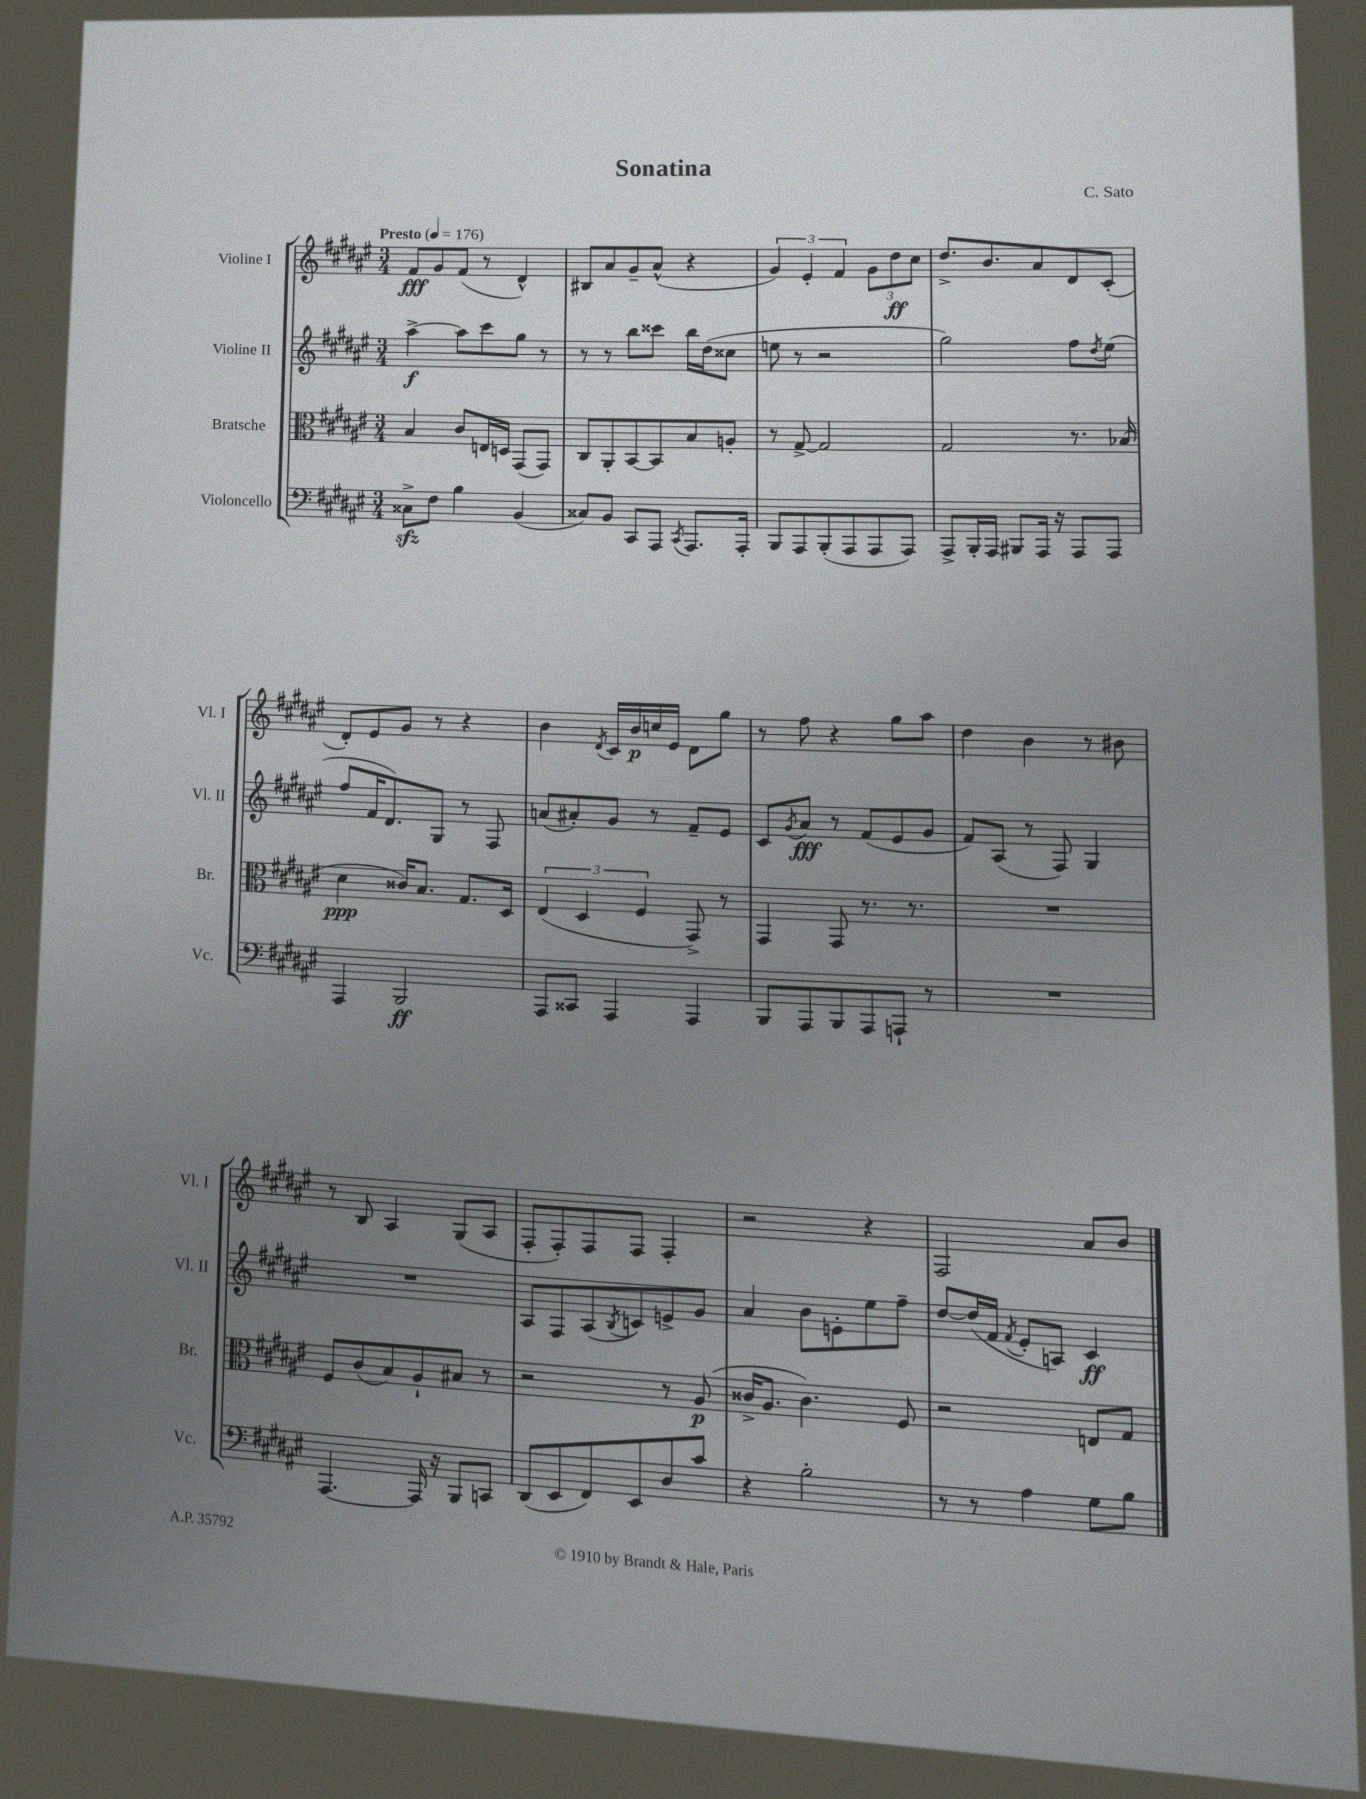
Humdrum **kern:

**kern	**kern	**kern	**kern
*staff4	*staff3	*staff2	*staff1
*clefF4	*clefC3	*clefG2	*clefG2
*k[f#c#g#d#a#e#]	*k[f#c#g#d#a#e#]	*k[f#c#g#d#a#e#]	*k[f#c#g#d#a#e#]
*M3/4	*M3/4	*M3/4	*M3/4
*MM176	*MM176	*MM176	*MM176
8C##^\L	4B/	[4aa#^\	8f#/L
8F#\J	.	.	8g#/
4B\	8c#/L	8aa#\]L	(8f#/J
.	16E/L	8ccc#\	8r
.	16D/JJ	.	.
(4BB/	(8GG#/L	8gg#\J	4d#^^/)
.	8GG#/J)	8r	.
=	=	=	=
8C##/L)	8C#/L	8r	8B#/L
8BB/J	8AA#'/	8r	8a#/
8CC#/L	[8BB/	8bb\L	8g#~/
8AAA#/J	8BB/]	8ccc##\J	(8a#^^/J
8qCC#/	.	.	.
8.AAA#/L	8B/	16bb\LL	4r
.	.	(16dd#\J	.
.	8A'/J	8cc##\J	.
16AAA#'/Jk	.	.	.
=	=	=	=
8BBB/L	8r	8ee\	6g#/)
8AAA#/	[8G#^/	8r	.
.	.	.	6e#'/
(8BBB'/	2G#/]	2r	.
.	.	.	6f#/
8AAA#/	.	.	.
8AAA#/	.	.	12g#\L
.	.	.	12dd#\
8AAA#/J)	.	.	.
.	.	.	12cc#\J
=	=	=	=
8AAA#^/L	2G#/	2gg#\)	8.dd#^/L
16BBB'/L	.	.	.
16AAA#/JJ	.	.	8.b/
8BBB#/L	.	.	.
16AAA#/Jk	.	.	8a#/
16r	.	.	.
8AAA#/L	8.r	8ff#\L	8d#/
.	.	8qdd#/	.
8AAA#/J	.	(8ee#\J	(8c#'/J
.	(16B-/	.	.
=	=	=	=
4AAA#/	4d#\	8ff#/L	8d#'/L)
.	.	16f#/K	8e#/
.	.	8.d#/)	.
2BBB/	16c##/LK)	.	8g#/J
.	8.B/J	.	.
.	.	8G#/J	8r
.	8.G#/L	8r	4r
.	.	8F#/	.
.	16D#/Jk	.	.
=	=	=	=
8AAA#/L	(6E#/	(8a/L	4b\
8CC##/J	.	8a#'/)	.
.	6D#/	.	.
.	.	.	8qd#/
4AAA#/	.	8g#/J	16c#/LL
.	.	.	16b/
.	6F#/	.	.
.	.	8r	16cc/
.	.	.	16e#/JJ
4AAA#/	8GG#^/)	8f#~/L	8d#\L
.	8r	8e#/J	8gg#\J
=	=	=	=
8BBB/L	4GG#/	8c#/L	8r
.	.	8qg#/	.
8AAA#/	.	8a#/J	8ff#\
8BBB/	8GG#/	8r	4r
8AAA#/	8.r	(8f#/L	.
8AAA`/J	.	8e#/	8gg#\L
.	8.r	.	.
8r	.	8g#/J	8aa#\J
=	=	=	=
2.r	2.r	8f#/L)	4dd#\
.	.	(8A#/J	.
.	.	8r	4b\
.	.	8F#/)	.
.	.	4G#/	8r
.	.	.	8b#\
=	=	=	=
[4.AAA#/	8F#/L	2.r	8r
.	(8c#/	.	8B/
.	8B/)	.	4A#/
16AAA#/]	8A#`/	.	.
16r	.	.	.
8BBB/L	8B#/J	.	(8G#/L
8CC/J	8r	.	8A#/J
=	=	=	=
(8DD#/L	2r	8A#/L	8F#'/L
8EE#/	.	8F#/	8F#'/)
8FF#/)	.	(8A#/	8F#/
.	.	8qB/	.
8EE#/	.	8c/)	8F#/J
8D#/	8r	8e^/	4F#'/
8c#/J	(8A#/	8g#/J	.
=	=	=	=
4r	16c##^/LK	4a#/	2r
.	8.A#/J	.	.
2B'\	4.c##\)	8b\L	.
.	.	8e'\	.
.	.	8ee#\	4r
.	8F#/	8ff#~\J	.
=	=	=	=
8r	2r	[8dd#/L	2F#/
8r	.	(16dd#/]L	.
.	.	16f#/JJ	.
.	.	8qf#/	.
4A#\	.	8e#'/L	.
.	.	8A/J)	.
8G#\L	8E/L	4c#/	8a#/L
8B\J	8G#/J	.	8b/J
==	==	==	==
*-	*-	*-	*-
